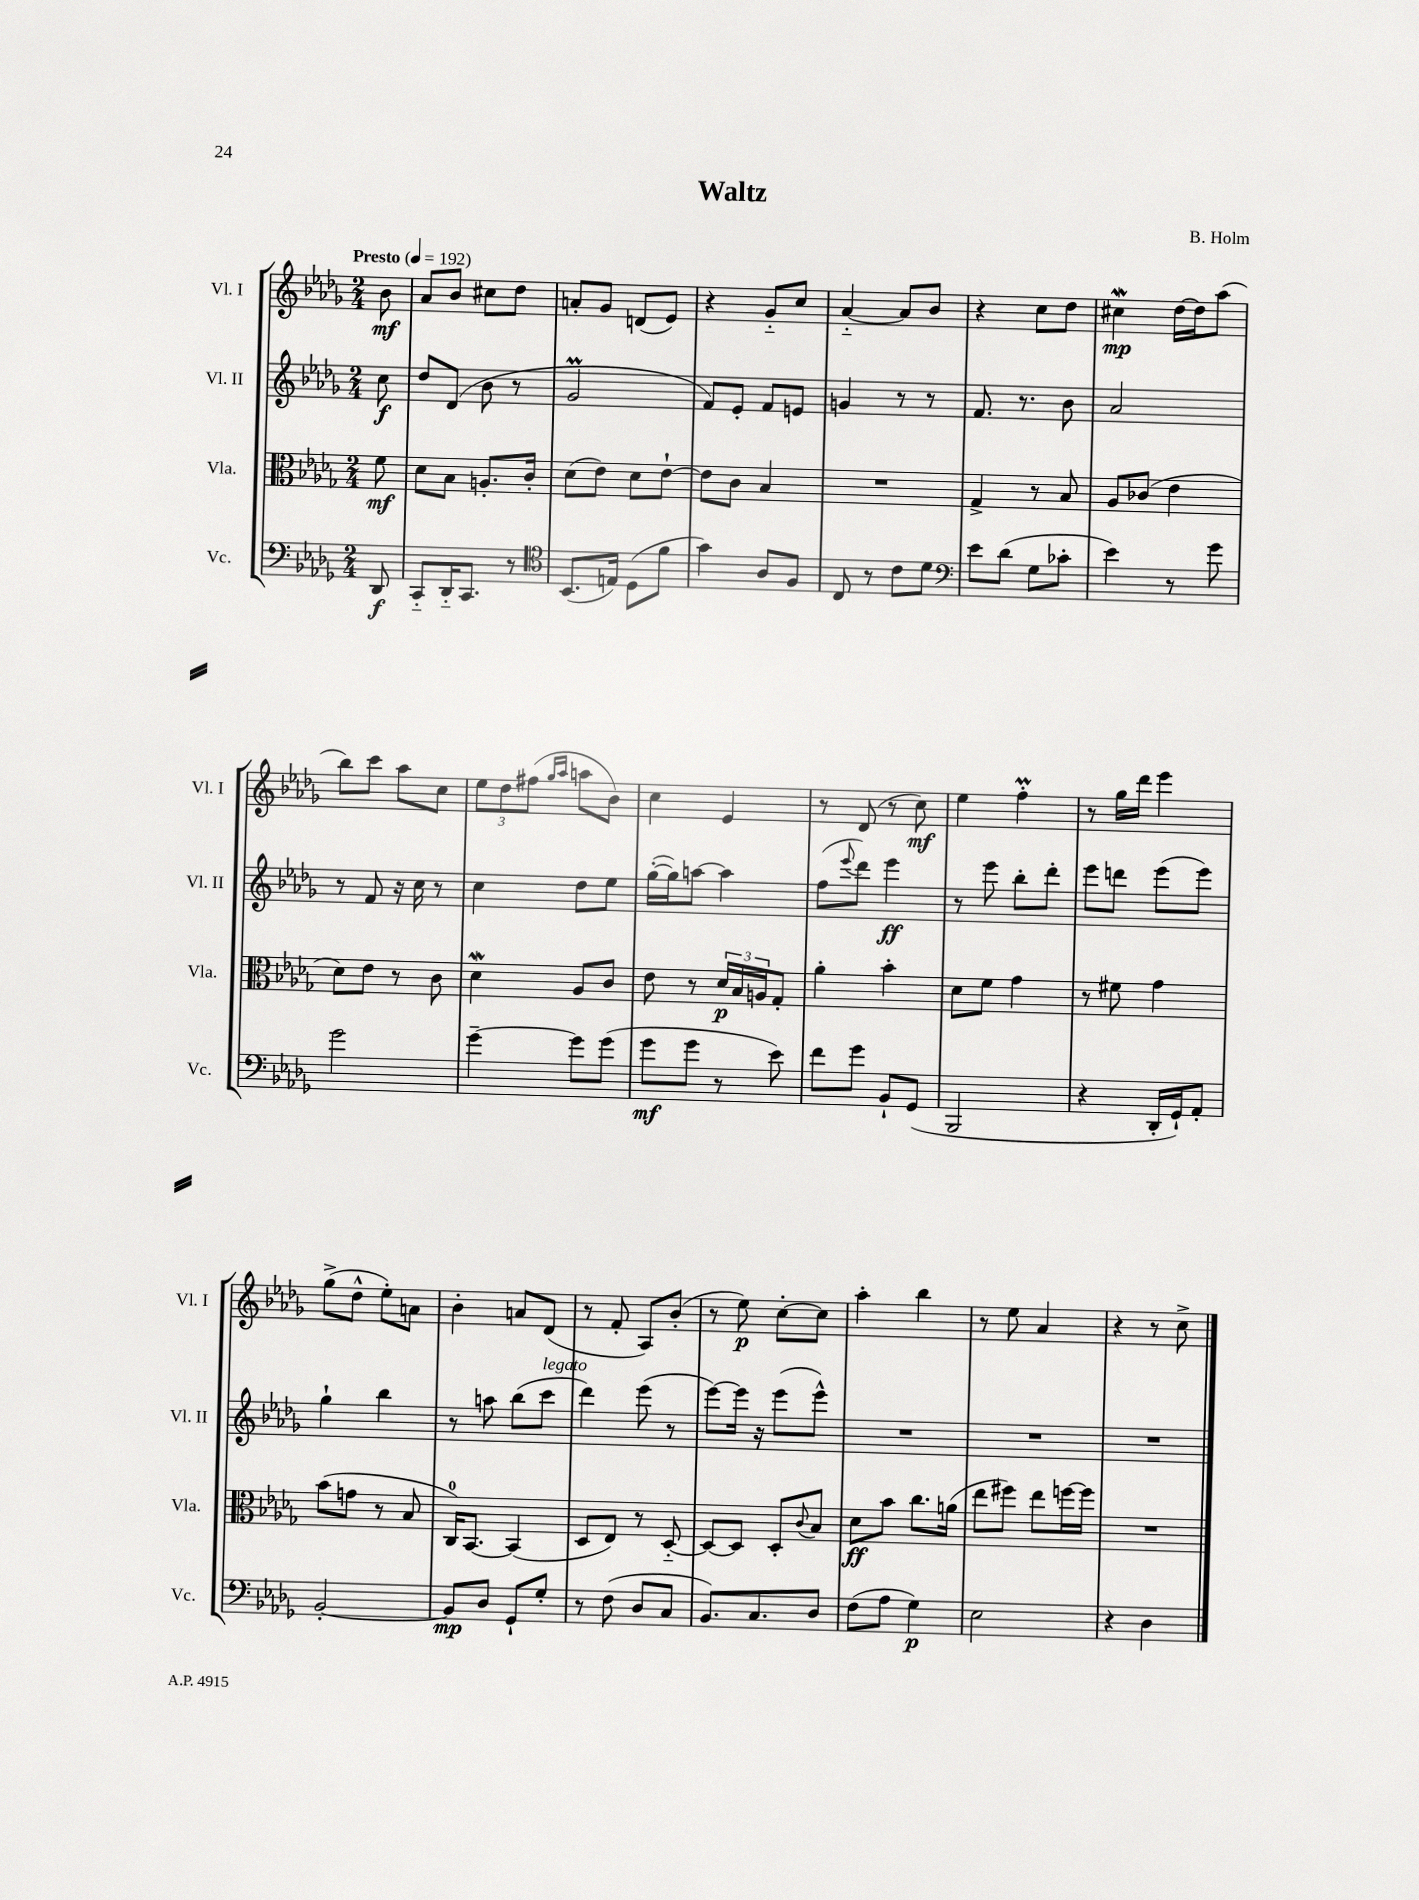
\header { title = "Waltz" composer = "B. Holm" }
<<
\new StaffGroup <<
\new Staff = "s0" \with { instrumentName = "Vl. I" shortInstrumentName = "Vl. I" } {
    \clef treble \key des \major \numericTimeSignature \time 2/4 \partial 8 \tempo "Presto" 4 = 192
    bes'8\mf |
    aes'8 bes'8 cis''8 des''8 |
    a'8-. ges'8 d'8( ees'8) |
    r4 ges'8-_ c''8 |
    aes'4~-_ aes'8 bes'8 |
    r4 c''8 des''8 |
    cis''4\mordent\mp des''16~ des''16 aes''8( |
    bes''8) c'''8 aes''8 c''8 |
    \tuplet 3/2 { ees''8 des''8 fis''8( } \grace { ges''16 aes''16 } a''8 bes'8) |
    c''4 ees'4 |
    r8 des'8( r8 c''8\mf) |
    ees''4 f''4-.\prall |
    r8 ges''16 des'''16 ees'''4 |
    ges''8->( des''8-^ ees''8-.) a'8 |
    bes'4-. a'8 des'8( |
    r8 f'8-. aes8) bes'8-.( |
    r8 ees''8\p) c''8~-. c''8 |
    aes''4-. bes''4 |
    r8 ees''8 aes'4 |
    r4 r8 c''8-> \bar "|." |
}
\new Staff = "s1" \with { instrumentName = "Vl. II" shortInstrumentName = "Vl. II" } {
    \clef treble \key des \major \numericTimeSignature \time 2/4 \partial 8
    c''8\f |
    des''8 des'8( bes'8 r8 |
    ges'2\prall |
    f'8) ees'8-. f'8 e'8 |
    g'4 r8 r8 |
    f'8. r8. bes'8 |
    aes'2 |
    r8 f'8 r16 c''16 r8 |
    c''4 des''8 ees''8 |
    ges''16~-.( ges''16) a''8~ a''4 |
    f''8( \appoggiatura { ees'''8 } des'''8) ees'''4\ff |
    r8 ees'''8 bes''8-. des'''8-. |
    ees'''8 d'''8 ees'''8( ees'''8) |
    ges''4-! bes''4 |
    r8 a''8 bes''8( c'''8^\markup { \italic "legato" } |
    des'''4) ees'''8( r8 |
    ees'''8~) ees'''16 r16 ees'''8( ees'''8-^) |
    R2 |
    R2 |
    R2 \bar "|." |
}
\new Staff = "s2" \with { instrumentName = "Vla." shortInstrumentName = "Vla." } {
    \clef alto \key des \major \numericTimeSignature \time 2/4 \partial 8
    f'8\mf |
    des'8 bes8 a8.-. c'16-. |
    des'8( ees'8) des'8 ees'8~-! |
    ees'8 c'8 bes4 |
    R2 |
    ges4-> r8 bes8 |
    aes8 ces'8( ees'4 |
    des'8) ees'8 r8 c'8 |
    des'4\mordent aes8 c'8 |
    ees'8 r8 \tuplet 3/2 { des'16\p bes16 a16 } ges8-. |
    aes'4-. bes'4-. |
    des'8 f'8 ges'4 |
    r8 fis'8 ges'4 |
    bes'8( g'8 r8 bes8 |
    c16-0) bes,8.~ bes,4( |
    des8 ees8) r8 des8~-_ |
    des8~ des8 des8-. \appoggiatura { c'8 } bes8 |
    des'8\ff bes'8 c''8. a'16( |
    ees''8 fis''8) ees''8 f''16~ f''16 |
    R2 \bar "|." |
}
\new Staff = "s3" \with { instrumentName = "Vc." shortInstrumentName = "Vc." } {
    \clef bass \key des \major \numericTimeSignature \time 2/4 \partial 8
    des,8\f |
    c,8-_ des,16-_ c,8. r8 |
    \clef tenor bes,8.( e16) des8( f'8 |
    ges'4) aes8 f8 |
    c8 r8 c'8 des'8 |
    \clef bass ees'8 des'8( ges8 ces'8-. |
    ees'4) r8 ges'8 |
    ges'2 |
    ges'4~-- ges'8 ges'8( |
    ges'8\mf ges'8 r8 ees'8) |
    f'8 ges'8 bes,8-! ges,8( |
    bes,,2 |
    r4 des,16-. ges,16-!) aes,8-. |
    bes,2~-. |
    bes,8\mp des8 ges,8-! ges8-. |
    r8 f8( des8 c8 |
    bes,8.) c8. des8 |
    f8( aes8 ges4\p) |
    ees2 |
    r4 des4 \bar "|." |
}
>>
>>
\layout { \context { \Score \remove "Bar_number_engraver" } }
